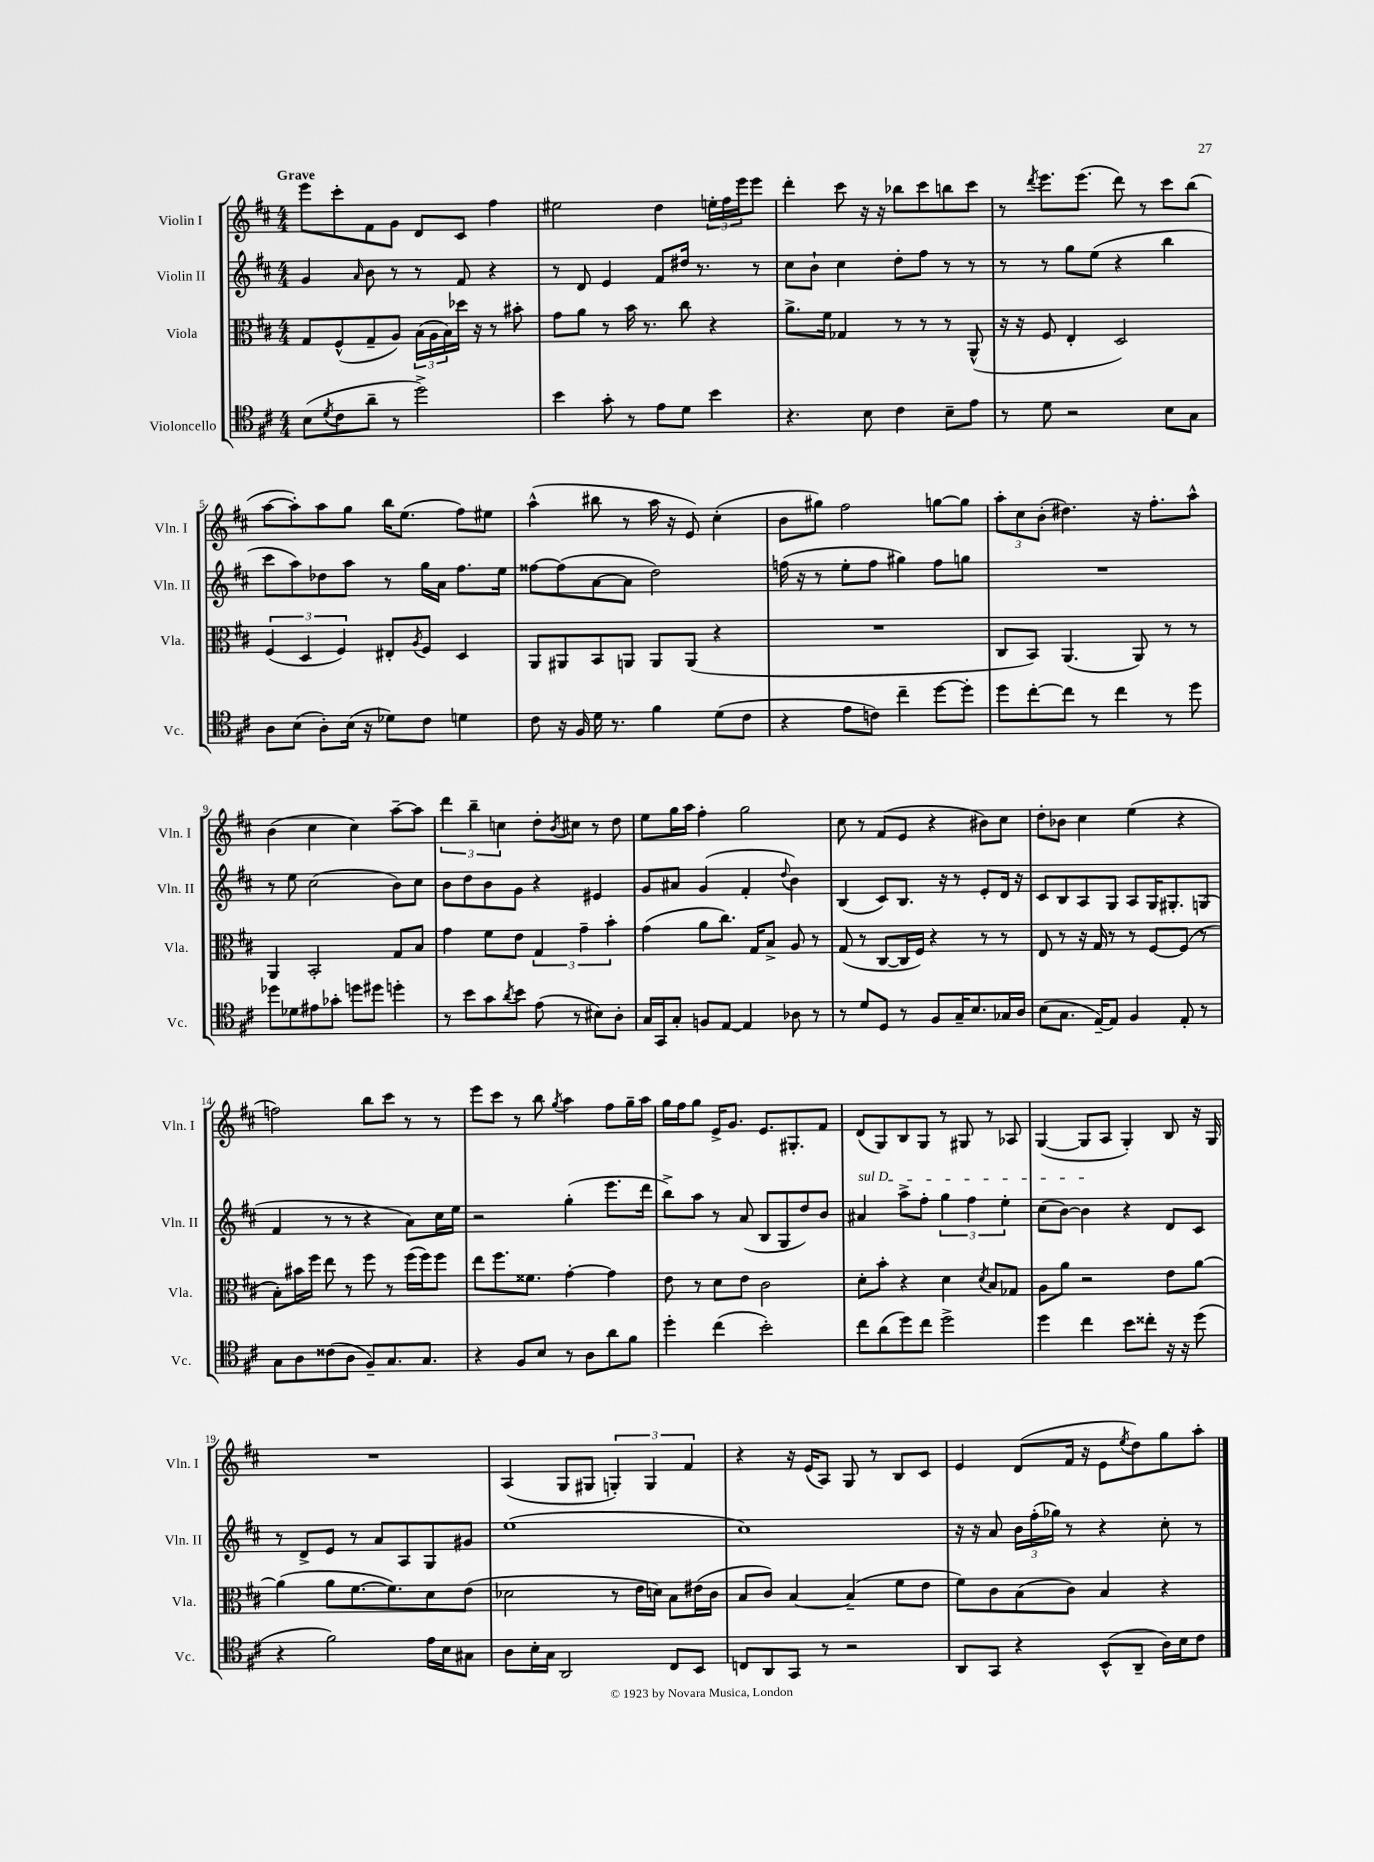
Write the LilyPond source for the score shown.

<<
\new StaffGroup <<
\new Staff = "s0" \with { instrumentName = "Violin I" shortInstrumentName = "Vln. I" } {
    \clef treble \key d \major \numericTimeSignature \time 4/4 \tempo "Grave"
    e'''8 cis'''8-. fis'8 g'8 d'8 cis'8 fis''4 |
    eis''2 d''4 \tuplet 3/2 { e''16-. fis''16 e'''16 } e'''8 |
    d'''4-. cis'''8 r16 r16 bes''8 cis'''8 b''8 cis'''8 |
    r8 \acciaccatura { d'''8 } e'''8. e'''8.( d'''8) r8 cis'''8 b''8( |
    a''8~ a''8-.) a''8 g''8 b''16 e''8.( fis''8) eis''8 |
    a''4-^( bis''8 r8 a''16 r16 e'8) cis''4-.( |
    b'8 gis''8) fis''2 g''8~ g''8 |
    \tuplet 3/2 { a''8-. cis''8 b'8-.( } dis''4.) r16 fis''8.-. a''8-^ |
    b'4( cis''4 cis''4) a''8~-- a''8 |
    \tuplet 3/2 { d'''4 b''4-- c''4 } d''8-. \acciaccatura { b'8 } cis''8 r8 d''8 |
    e''8 g''16 a''16 fis''4-. g''2 |
    cis''8 r8 fis'8( e'8 r4 bis'8) cis''8 |
    d''8-. bes'8 cis''4 e''4( r4 |
    f''2) b''8 cis'''8 r8 r8 |
    e'''8 cis'''8 r8 b''8 \acciaccatura { g''8 } a''4 fis''8 g''16-- a''16 |
    g''16 fis''16 g''8 e'16-> g'8. e'8. gis8.-. fis'8 |
    d'8( g8) b8 g8 r8 gis8 r8 aes8 |
    g4~( g8 a8 g4-.) b8 r16 g16 |
    R1 |
    a4( g8 gis8 \tuplet 3/2 { g4-.) g4 fis'4 } |
    r4 r16 e'16( a8) g8 r8 b8 cis'8 |
    e'4 d'8( fis'16 r16 e'8 \acciaccatura { e''8 } d''8) g''8 a''8-. \bar "|." |
}
\new Staff = "s1" \with { instrumentName = "Violin II" shortInstrumentName = "Vln. II" } {
    \clef treble \key d \major \numericTimeSignature \time 4/4
    g'4 \grace { a'16 } b'8 r8 r8 fis'8 r4 |
    r8 d'8 e'4 fis'8 dis''16 r8. r8 |
    cis''8 b'8-! cis''4 d''8-. fis''8 r8 r8 |
    r8 r8 g''8 e''8( r4 b''4 |
    cis'''8 a''8) des''8 a''8 r8 g''16 a'16 fis''8. e''16 |
    fisis''8~ fisis''8( a'8~ a'8 d''2) |
    f''16( r16 r8 e''8-. f''8 gis''4) f''8 g''8 |
    R1 |
    r8 e''8 cis''2( b'8) cis''8 |
    b'8 d''8 b'8 g'8 r4 eis'4 |
    g'8 ais'8 g'4( fis'4-. \appoggiatura { d''8 } b'4) |
    b4( cis'8) b8. r16 r8 e'8-. d'16 r16 |
    cis'8 b8 a8 g8 a8 g16 gis8.-. g8( |
    fis'4 r8 r8 r4 a'8) cis''16 e''16 |
    r2 g''4-.( e'''8. d'''16 |
    b''8->) a''8 r8 a'8( b8 g8 d''8) b'8 |
    \once \override TextSpanner.bound-details.left.text = \markup { \italic "sul D" } ais'4\startTextSpan a''8-> fis''8-. \tuplet 3/2 { g''4 fis''4 e''4-. } |
    cis''8( b'8~) b'4\stopTextSpan r4 d'8 cis'8 |
    r8 d'8-> e'8 r8 a'8 a8 g8 gis'8 |
    e''1( |
    cis''1) |
    r16 r16 a'8 \tuplet 3/2 { b'16 fis''16-.( ges''16) } r8 r4 cis''8-. r8 \bar "|." |
}
\new Staff = "s2" \with { instrumentName = "Viola" shortInstrumentName = "Vla." } {
    \clef alto \key d \major \numericTimeSignature \time 4/4
    g8 fis8-^( g8-- a8) \tuplet 3/2 { b16( a16 b16) } des''16 r16 r8 bis'8-. |
    g'8 a'8 r8 b'16 r8. cis''8 r4 |
    a'8.-> fis'16 ges4 r8 r8 r8 a,8-^( |
    r16 r16 fis8 e4-. d2) |
    \tuplet 3/2 { fis4( d4 fis4) } eis8-. \acciaccatura { a8 } fis8 d4 |
    a,8 ais,8 b,8 a,8 a,8 a,8( r4 |
    R1 |
    cis8 b,8) a,4.( a,8) r8 r8 |
    a,4 b,2-. g8 b8 |
    g'4 fis'8 e'8 \tuplet 3/2 { g4 g'4-- b'4-. } |
    g'4( a'8 cis''8.) g16 b8-> a8 r8 |
    g8( r8 cis8~ cis16 fis16) r4 r8 r8 |
    e8 r8 r16 g16 r8 r8 fis8~ fis8( r8 |
    b8-.) bis'16 fis''16 e''8 r8 fis''8 r8 fis''16( fis''16) fis''8 |
    e''8 fis''8. fisis'8. g'4~-. g'4 |
    e'8 r8 d'8 e'8 cis'2 |
    d'8-. b'8-. r4 d'4 \acciaccatura { d'8 } b8 ges8 |
    a8 a'8 r2 e'8 a'8~ |
    a'4( a'8 fis'8.~ fis'8.) d'8 e'8( |
    des'2 r8 e'16 d'16) b8 eis'16( cis'16 |
    b8 cis'8) b4~ b4--( fis'8 e'8 |
    fis'8) cis'8 b8( cis'8) b4 r4 \bar "|." |
}
\new Staff = "s3" \with { instrumentName = "Violoncello" shortInstrumentName = "Vc." } {
    \clef tenor \key d \major \numericTimeSignature \time 4/4
    b8( \acciaccatura { d'8 } cis'8 a'8-- r8 d''2->) |
    b'4 g'8-. r8 e'8 d'8 b'4 |
    r4. b8 cis'4 b8-- e'8 |
    r8 d'8 r2 b8 g8 |
    a8 b8( a8-.) b16( r16 des'8) cis'8 d'4 |
    cis'8 r16 fis16 d'16 r8. fis'4 d'8( cis'8 |
    r4 e'8 c'8) cis''4-- d''8~ d''8-. |
    d''8 cis''8~-. cis''8 r8 cis''4 r8 d''8 |
    des''8 des'8 eis'8 ges'8-. d''8 dis''8 d''4-. |
    r8 b'8 g'8 \acciaccatura { a'8 } b'8 e'8( r8 bis8) a8-. |
    g16 g,16 g8-. f8 e8~ e4 aes8 r8 |
    r8 d'8 d8 r8 fis8 g16-- b8. ges16 a16 |
    b8( g8. e16~--) e8 fis4 e8-. r8 |
    g8 a8 cisis'8( a8 fis8--) g8. g8. |
    r4 fis8 b8 r8 a8 a'8 fis'8 |
    d''4-. cis''4( b'2-.) |
    cis''8 a'8( d''8) cis''8 d''2-> |
    d''4 cis''4 b'8 cisis''8-. r16 r16 d''8( |
    r4 fis'2) e'16 b16 gis8 |
    a8 b16-. g16 a,2 cis8 b,8 |
    c8 a,8 g,8 r8 r2 |
    a,8 g,8 r4 b,8-^( a,8-- a16) b16 cis'8 \bar "|." |
}
>>
>>
